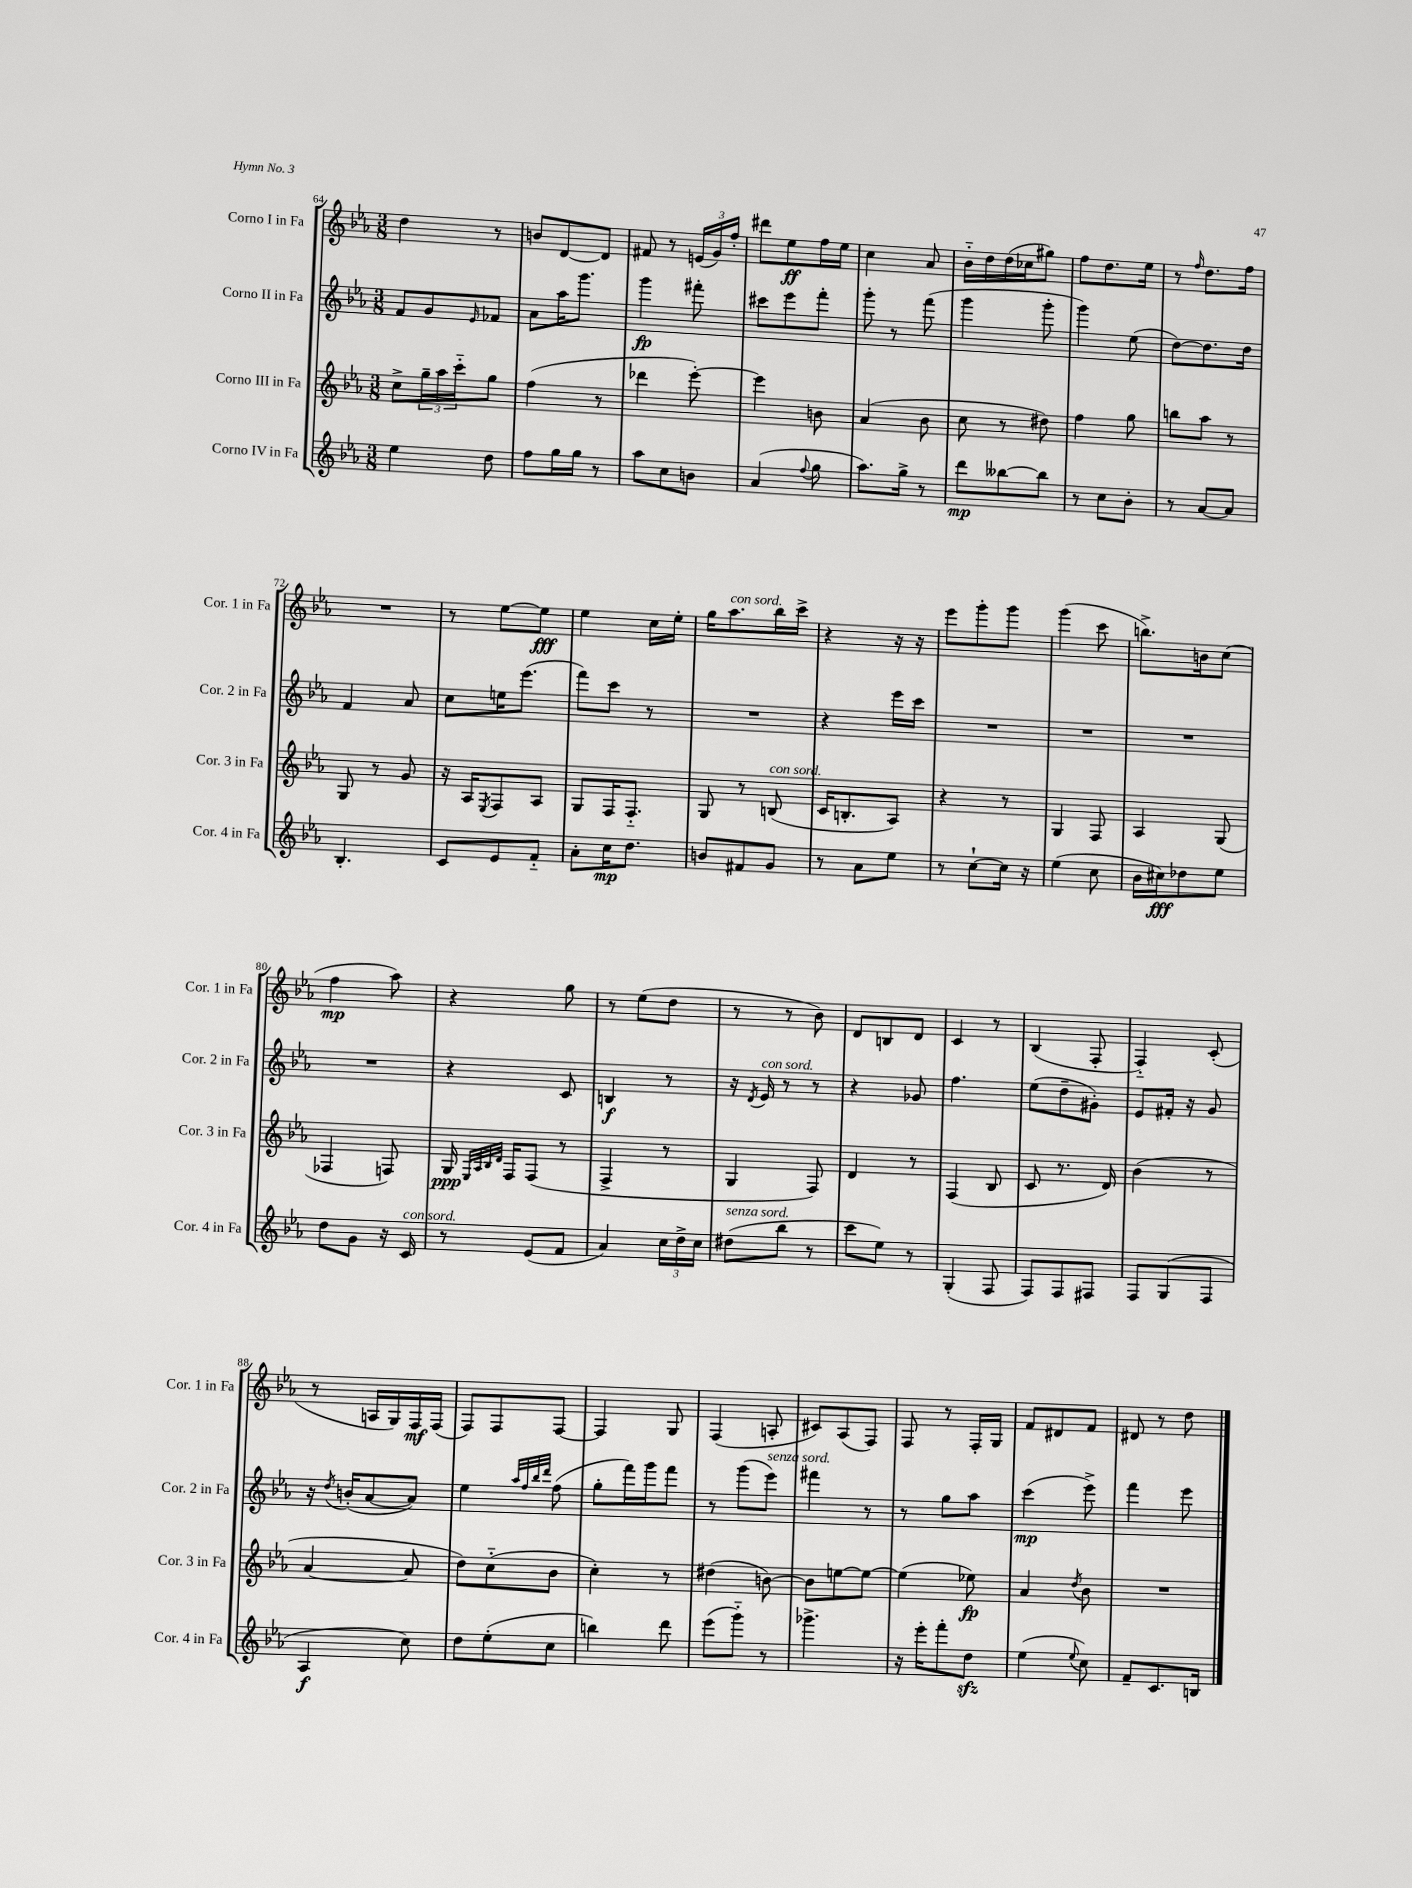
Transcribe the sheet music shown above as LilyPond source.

<<
\new StaffGroup <<
\new Staff = "s0" \with { instrumentName = "Corno I in Fa" shortInstrumentName = "Cor. 1 in Fa" } {
    \clef treble \key ees \major \numericTimeSignature \time 3/8
    d''4 r8 |
    b'8 d'8~ d'8 |
    fis'8 r8 \tuplet 3/2 { e'16( g'16) f''16-. } |
    dis'''8 ees''8\ff f''16 ees''16 |
    c''4 aes'8 |
    bes'16-_ d''16 d''16( ces''16 gis''8) |
    f''8 d''8. ees''16 |
    r8 \grace { f''16 } d''8. f''16 |
    R4. |
    r8 ees''8~ ees''8\fff |
    ees''4 c''16 ees''16-. |
    g''16 aes''8.^\markup { \italic "con sord." } bes''16 c'''16-> |
    r4 r16 r16 |
    ees'''8 g'''8-. g'''8 |
    g'''4( c'''8 |
    b''8.->) b'16 c''8( |
    f''4\mp aes''8) |
    r4 g''8 |
    r8 ees''8( d''8 |
    r8 r8 bes'8) |
    d'8 b8 d'8 |
    c'4 r8 |
    bes4( f8-. |
    f4-_) c'8-.( |
    r8 a16 g16) f16\mf f16( |
    f8) f8 f8~ |
    f4 g8 |
    f4( a8-. |
    cis'8) aes8( f8) |
    f8 r8 f16-. g16 |
    f'8 dis'8 f'8 |
    dis'8 r8 d''8 \bar "|." |
}
\new Staff = "s1" \with { instrumentName = "Corno II in Fa" shortInstrumentName = "Cor. 2 in Fa" } {
    \clef treble \key ees \major \numericTimeSignature \time 3/8
    f'8 g'8 \grace { ees'16 } fes'8 |
    aes'8 aes''16 g'''8. |
    g'''4\fp fis'''8-. |
    cis'''8 ees'''8 f'''8-. |
    g'''8-. r8 f'''8( |
    g'''4 g'''8-. |
    g'''4) ees''8( |
    d''8~) d''8. d''16 |
    f'4 aes'8 |
    c''8 e''16 ees'''8.( |
    f'''8) c'''8 r8 |
    R4. |
    r4 ees'''16 c'''16 |
    R4. |
    R4. |
    R4. |
    R4. |
    r4 c'8 |
    b4\f r8 |
    r16 \acciaccatura { d'8 } ees'16^\markup { \italic "con sord." } r8 r8 |
    r4 ges'8 |
    f''4. |
    ees''8( d''8-- gis'8-.) |
    ees'8 fis'16-. r16 g'8 |
    r16 \acciaccatura { d''8 } b'16-.( aes'8~ aes'8) |
    ees''4 \grace { aes''32 f''32 bes''32 d'''32 } f''8( |
    g''8-. f'''16) g'''16 f'''8 |
    r8 g'''8( ees'''8^\markup { \italic "senza sord." }) |
    fis'''4 r8 |
    r8 g''8 aes''8 |
    c'''4\mp( ees'''8->) |
    f'''4 ees'''8 \bar "|." |
}
\new Staff = "s2" \with { instrumentName = "Corno III in Fa" shortInstrumentName = "Cor. 3 in Fa" } {
    \clef treble \key ees \major \numericTimeSignature \time 3/8
    c''8-> \tuplet 3/2 { g''16-- aes''16 c'''16-_ } g''8 |
    f''4( r8 |
    des'''4 ees'''8~-.) |
    ees'''4 b'8 |
    aes'4( bes'8 |
    c''8 r8 dis''8) |
    f''4 g''8 |
    b''8 aes''8 r8 |
    g8 r8 g'8 |
    r16 aes16 \acciaccatura { ees8 } f8 aes8 |
    g8 f16 f8.-_ |
    g8 r8 b8^\markup { \italic "con sord." }( |
    c'16 b8.-. aes8) |
    r4 r8 |
    g4 f8 |
    aes4 g8( |
    fes4 f8) |
    g16\ppp \grace { ees32 aes32 bes32 d'32 } f16 f8( r8 |
    f4-> r8 |
    g4 f8) |
    d'4 r8 |
    f4( bes8 |
    c'8 r8. d'16) |
    bes'4( r8 |
    aes'4~ aes'8 |
    d''8) c''8-_( bes'8 |
    c''4-.) r8 |
    dis''4( b'8~) |
    b'8 e''8~ e''8~ |
    e''4( ees''8\fp) |
    aes'4 \acciaccatura { d''8 } bes'8 |
    R4. \bar "|." |
}
\new Staff = "s3" \with { instrumentName = "Corno IV in Fa" shortInstrumentName = "Cor. 4 in Fa" } {
    \clef treble \key ees \major \numericTimeSignature \time 3/8
    ees''4 d''8 |
    f''8 g''16 g''16 r8 |
    aes''8 c''8 b'8 |
    aes'4( \appoggiatura { f''8 } g''8 |
    aes''8.) g''16-> r8 |
    d'''8\mp beses''8~ beses''8 |
    r8 c''8 bes'8-. |
    r8 aes'8~ aes'8 |
    bes4.-. |
    c'8 ees'8 f'8-_ |
    aes'8-. c''16\mp d''8. |
    b'8 fis'8 g'8 |
    r8 aes'8 ees''8 |
    r8 c''8~-! c''16 r16 |
    ees''4( c''8 |
    bes'16 cis''16\fff) des''8 ees''8 |
    d''8 g'8 r16 c'16^\markup { \italic "con sord." } |
    r8 ees'8( f'8 |
    aes'4) \tuplet 3/2 { c''16 d''16-> c''16 } |
    dis''8^\markup { \italic "senza sord." }( bes''8 r8 |
    c'''8 ees''8) r8 |
    g4-.( f8 |
    f8) f8 fis8 |
    f8 g8( f8 |
    aes4\f c''8) |
    d''8 ees''8-.( c''8 |
    b''4) d'''8 |
    ees'''8( g'''8-_) r8 |
    ges'''4.-> |
    r16 ees'''16-. f'''8-. d''8\sfz |
    ees''4( \appoggiatura { ees''8 } c''8) |
    f'8-- c'8. b16 \bar "|." |
}
>>
>>
\layout { \context { \Score currentBarNumber = #64 } }
